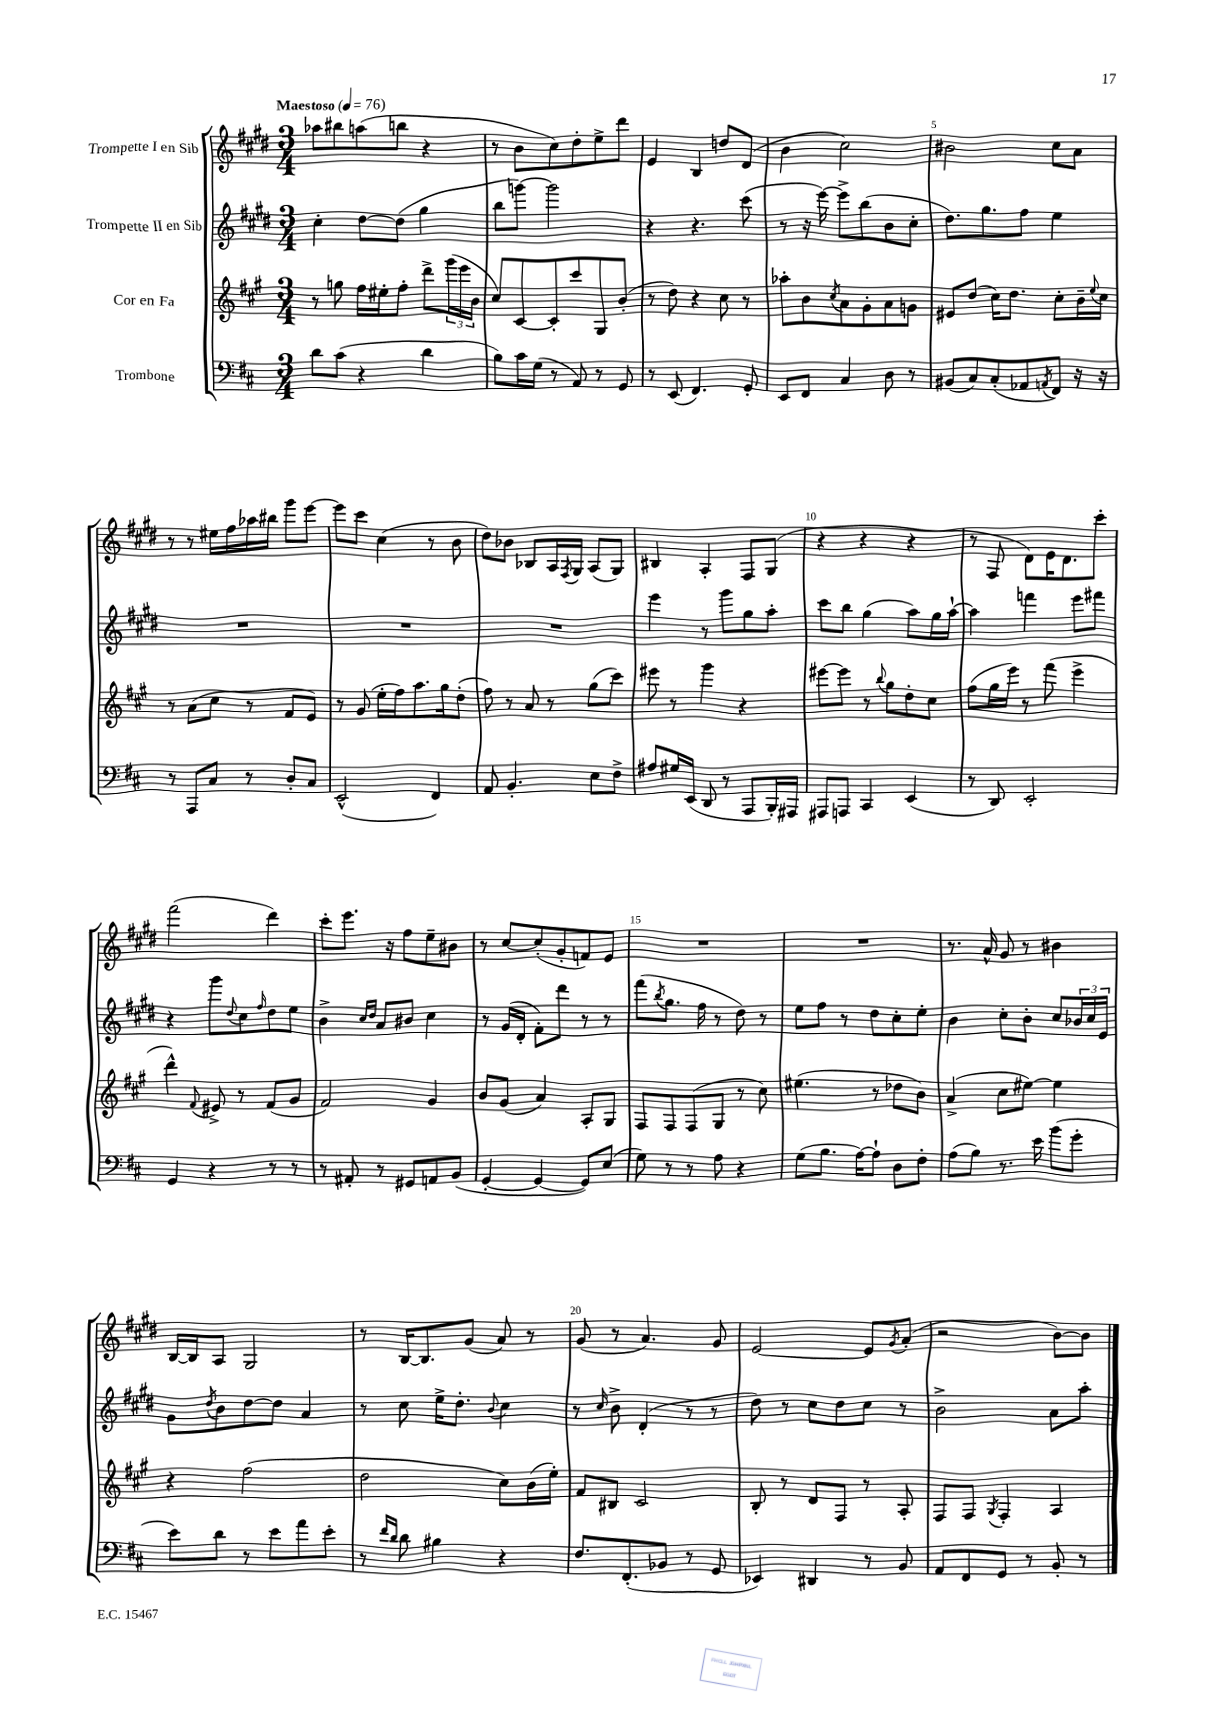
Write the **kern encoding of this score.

**kern	**kern	**kern	**kern
*staff4	*staff3	*staff2	*staff1
*clefF4	*clefG2	*clefG2	*clefG2
*k[f#c#]	*k[f#c#g#]	*k[f#c#g#d#]	*k[f#c#g#d#]
*M3/4	*M3/4	*M3/4	*M3/4
*MM76	*MM76	*MM76	*MM76
8d	8r	4cc#'	8aa-
(8c#	8gg	.	8bb#
4r	16ff#	[8dd#	(8aa
.	16ee#'	.	.
.	8ff#'	(8dd#]	8bb
4d	8ddd^	4gg#	4r
.	(24ggg#	.	.
.	24eee	.	.
.	24b	.	.
=	=	=	=
8B)	8cc#)	8bb	8r
16c#	[8c#	[8ggg)	8b
(16G	.	.	.
8r	8c#']	2ggg]	8cc#)
8AA)	8ccc#	.	8dd#'
8r	8G#	.	8ee^
8GG	(8b'	.	8ddd#
=	=	=	=
8r	8r	4r	4e
(8EE	8dd)	.	.
4.FF#)	4r	4.r	4B
.	8cc#	.	8dd
8GG'	8r	(8ccc#	(8d#
=	=	=	=
8EE	8aa-'	8r	4b
8FF#	8b	16r	.
.	.	[16eee)	.
.	8qcc#	.	.
4C#	8a	8eee^]	2cc#)
.	8g#'	(8bb	.
8D	8a	8b	.
8r	8g	8cc#'	.
=	=	=	=
(8BB#	8e#	8.dd#)	2b#
8C#)	(8dd	.	.
.	.	8.gg#	.
(8C#'	16cc#)	.	.
.	8.dd	.	.
8AA-	.	8ff#	.
8qAA	.	.	.
8FF#)	8cc#'	4ee	8cc#
16r	16b~	.	8a
.	8qqee	.	.
16r	16cc#	.	.
=	=	=	=
8r	8r	2.r	8r
8AAA	(8a	.	8r
8C#	8cc#	.	16ee#
.	.	.	16ff#
8r	8r	.	16aa-
.	.	.	16bb#
8D'	8f#	.	8ggg#
8C#	8e)	.	[8eee
=	=	=	=
(2EE^^	8r	2.r	8eee]
.	(8g#	.	8ccc#
.	16ee'	.	(4cc#
.	16ff#)	.	.
.	8.aa	.	.
4FF#)	.	.	8r
.	16gg#	.	.
.	(8dd'	.	8b
=	=	=	=
8AA	8ff#)	2.r	8dd#)
4.BB'	8r	.	8b-
.	8a	.	8B-
.	8r	.	16A
.	.	.	8qF#
.	.	.	16G#
8E	(8gg#	.	(8A
8F#^	8ccc#)	.	8G#)
=	=	=	=
8A#	8eee#	4eee	4B#
16G#	8r	.	.
(16EE	.	.	.
8DD	4ggg#	8r	4A'
8r	.	8ggg#	.
8AAA	4r	8gg#	8F#
16BBB')	.	8aa'	(8G#
16AAA#	.	.	.
=	=	=	=
8AAA#	[8eee#	8ccc#	4r
8AAA	8eee#]	8bb	.
4CC#	8r	(4gg#	4r
.	8qqbb	.	.
.	8gg#	.	.
(4EE	8dd'	8aa)	4r
.	8cc#	16gg#	.
.	.	[16aa`	.
=	=	=	=
8r	(8ff#	4aa]	8r
8DD)	16gg#	.	8F#
.	16eee)	.	.
2EE'	8r	4fff	8d#)
.	(8fff#	.	16e
.	.	.	8.d#
.	4eee^	8eee	.
.	.	8fff#	8ccc#'
=	=	=	=
4GG	4ddd^^)	4r	(2fff#
.	8qqf#	.	.
4r	8e#^	8ggg#	.
.	.	8qqdd#	.
.	8r	8cc#	.
.	.	16qqff#	.
8r	(8f#	8dd#	4ddd#)
8r	8g#	8ee	.
=	=	=	=
8r	2f#)	4b^	8ccc#'
8AA#'	.	.	8.eee
.	.	16qqcc#	.
.	.	16qqdd#	.
8r	.	8a	.
.	.	.	16r
8GG#	.	8b#	8ff#
8AA	4g#	4cc#	8ee~
(8BB	.	.	8b#
=	=	=	=
[4GG'	8b	8r	8r
.	(8g#	(16g#	[8cc#
.	.	16d#'	.
4GG_	4a)	8f#')	(8cc#']
.	.	8ddd#	8g#'
8GG])	8A'	8r	8f)
(8E	8G#	8r	8e
=	=	=	=
8G)	8F#	(8fff#	2.r
.	.	8qbb	.
8r	8F#	8.gg#	.
8r	(8F#	.	.
.	.	16ff#	.
8A	8G#	8r	.
4r	8r	8dd#)	.
.	8cc#)	8r	.
=	=	=	=
(8G	(4.ee#	8ee	2.r
8.B	.	8ff#	.
.	.	8r	.
[16A)	.	.	.
8A`]	8r	8dd#	.
8D	8dd-	8cc#'	.
8F#'	8b)	8ee'	.
=	=	=	=
(8A	(4a^	4b	8.r
8B)	.	.	.
.	.	.	16a^^
8.r	8cc#	8cc#'	8g#
.	[8ee#)	8b'	8r
16e	.	.	.
(8b	4ee#]	8cc#	4b#
8g'	.	24b-	.
.	.	24cc#	.
.	.	24e	.
=	=	=	=
8e)	4r	8g#	[16B
.	.	.	16B]
.	.	8qdd#	.
8d	.	8b	8A
8r	(2ff#	[8dd#	2G#
8e	.	8dd#]	.
8a	.	4a	.
8e'	.	.	.
=	=	=	=
8r	2dd	8r	8r
16qqf#	.	.	.
16qqd	.	.	.
8d	.	8cc#	[16B
.	.	.	8.B]
4B#	.	16ee^	.
.	.	8.dd#'	.
.	.	.	(8g#
.	.	8qqb	.
4r	8cc#)	4cc#	8a)
.	(16b	.	8r
.	16ee')	.	.
=	=	=	=
8.F#	8f#	8r	(8g#
.	.	16qqcc#	.
.	8B#	8b^	8r
(8.FF#'	.	.	.
.	2c#	(4d#'	4.a)
8BB-	.	.	.
8r	.	8r	.
8GG	.	8r	8g#
=	=	=	=
4EE-)	8B'	8dd#)	[2e
.	8r	8r	.
4DD#	8d	8cc#	.
.	8F#	8dd#	.
8r	8r	8cc#	8e]
.	.	.	8qg#
8BB	8A'	8r	(8a'
=	=	=	=
8AA	8F#	2b^	2r
8FF#	8F#	.	.
.	8qG#	.	.
8GG	4F#'	.	.
8r	.	.	.
8BB'	4A	8a	[8b)
8r	.	8aa'	8b]
==	==	==	==
*-	*-	*-	*-
